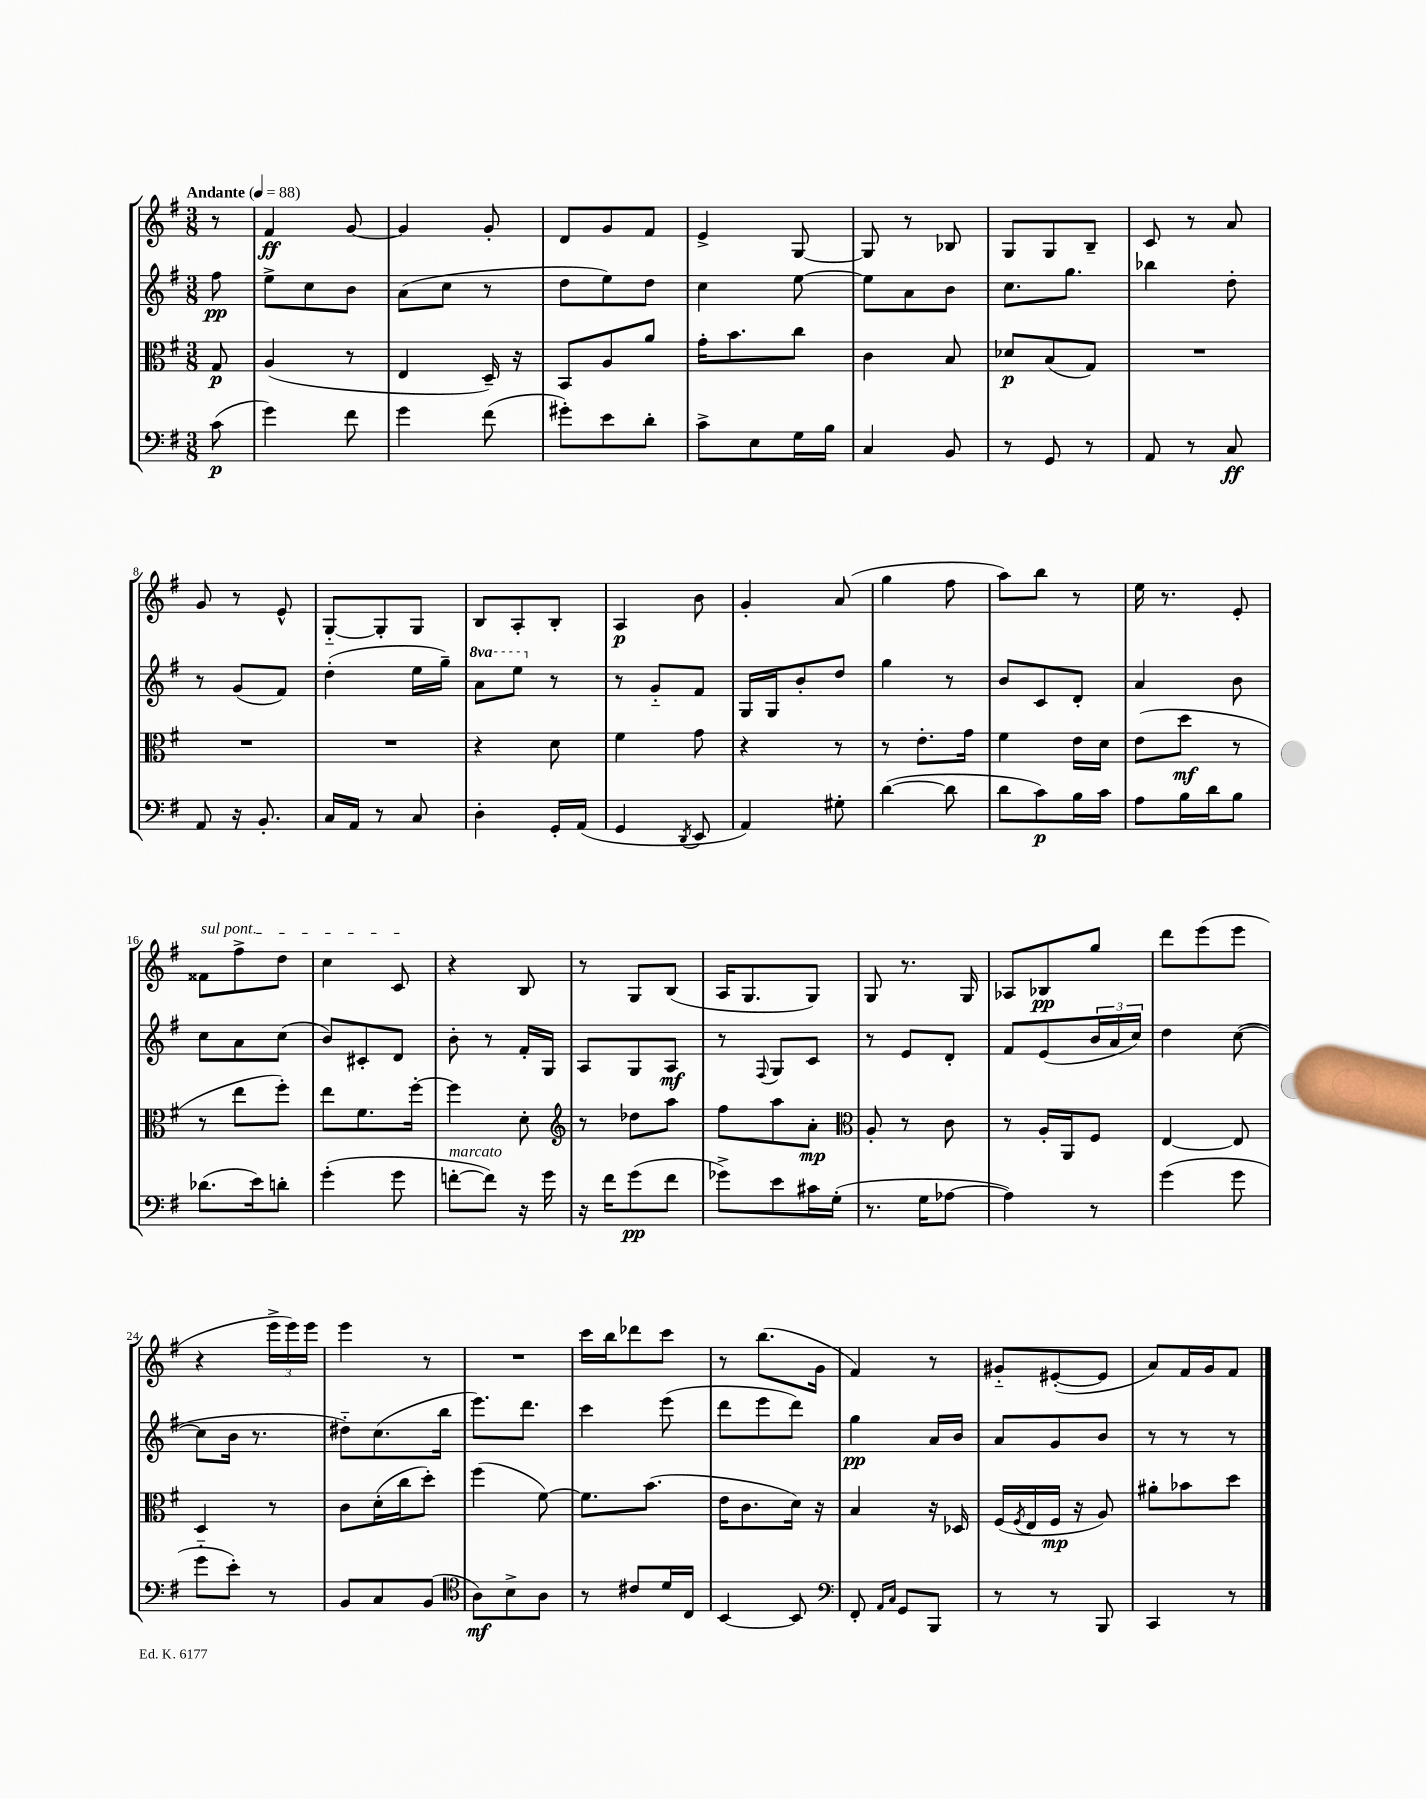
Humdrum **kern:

**kern	**kern	**kern	**kern
*staff4	*staff3	*staff2	*staff1
*clefF4	*clefC3	*clefG2	*clefG2
*k[f#]	*k[f#]	*k[f#]	*k[f#]
*M3/8	*M3/8	*M3/8	*M3/8
*MM88	*MM88	*MM88	*MM88
(8c\	8G/	8ff#\	8r
=	=	=	=
4g\)	(4A/	8ee^\L	4f#/
.	.	8cc\	.
8f#\	8r	8b\J	[8g/
=	=	=	=
4g\	4E/	(8a\L	4g/]
.	.	8cc\J	.
(8f#\	16D~/)	8r	8g'/
.	16r	.	.
=	=	=	=
8g#'\L)	8BB/L	8dd\L	8d/L
8e\	8A/	8ee\)	8g/
8d'\J	8a/J	8dd\J	8f#/J
=	=	=	=
8c^\L	16g'\LK	4cc\	4e^/
.	8.b\	.	.
8E\	.	.	.
16G\L	8cc\J	[8ee\	[8G/
16B\JJ	.	.	.
=	=	=	=
4C/	4c\	8ee\]L	8G/]
.	.	8a\	8r
8BB/	8B/	8b\J	8B-/
=	=	=	=
8r	8d-/L	8.cc\L	8G/L
8GG/	(8B/	.	8G/
.	.	8.gg\J	.
8r	8G/J)	.	8B~/J
=	=	=	=
8AA/	4.r	4bb-\	8c/
8r	.	.	8r
8C/	.	8dd'\	8a/
=	=	=	=
8AA/	4.r	8r	8g/
16r	.	(8g/L	8r
8.BB'/	.	.	.
.	.	8f#/J)	8e^^/
=	=	=	=
16C/LL	4.r	(4dd'\	[8G'~/L
16AA/JJ	.	.	.
8r	.	.	8G'/]
8C/	.	16ee\LL	8G/J
.	.	16gg~\JJ)	.
=	=	=	=
4D'\	4r	8aa\L	8B/L
.	.	8eee\J	8A'/
16GG'/LL	8d\	8r	8B'/J
(16AA/JJ	.	.	.
=	=	=	=
4GG/	4f#\	8r	4A/
.	.	8g'~/L	.
8qDD/	.	.	.
8EE/	8g\	8f#/J	8b\
=	=	=	=
4AA/)	4r	16G/LL	4g'/
.	.	16G/J	.
.	.	8b'/	.
8G#'\	8r	8dd/J	(8a/
=	=	=	=
([4d\	8r	4gg\	4gg\
.	8.e'\L	.	.
8d\]	.	8r	8ff#\
.	16g\Jk	.	.
=	=	=	=
8d\L	4f#\	8b/L	8aa\L)
8c\)	.	8c/	8bb\J
16B\L	16e\LL	8d'/J	8r
16c\JJ	16d\JJ	.	.
=	=	=	=
8A\L	(8e\L	4a/	16ee\
.	.	.	8.r
16B\L	8dd\J	.	.
16d\J	.	.	.
8B\J	8r	8b\	8e'/
=	=	=	=
(8.d-\L	8r	8cc\L	8f##\L
.	8ee\L	8a\	8ff#^\
16e\k)	.	.	.
8d'\J	8ff#'\J)	(8cc\J	8dd\J
=	=	=	=
(4g'\	8ee\L	8b/L)	4cc\
.	8.f#\	8c#'/	.
8g\	.	8d/J	8c/
.	[16ff#'\Jk	.	.
=	=	=	=
[8f'\L	4ff#\]	8b'\	4r
8f\]J)	.	8r	.
16r	8d'\	16f#'/LL	8B/
16g\	.	16G/JJ	.
=	=	=	=
*	*clefG2	*	*
16r	8r	8A/L	8r
16f#\LK	.	.	.
(8g\	8dd-\L	8G/	8G/L
8f#\J	8aa\J	8A/J	(8B/J
=	=	=	=
8g-^\L)	8ff#\L	8r	16A/LK
.	.	.	8.G/
.	.	8qqF#/	.
8e\	8aa\	8G/L	.
16c#\L	8a'\J	8c/J	8G/J)
(16G'\JJ	.	.	.
=	=	=	=
*	*clefC3	*	*
8.r	8A'/	8r	8G/
.	8r	8e/L	8.r
16G\LK	.	.	.
[8A-\J	8c\	8d'/J	.
.	.	.	16G/
=	=	=	=
4A-\])	8r	8f#/L	8A-/L
.	16A'/LL	(8e/	8B-/
.	16AA/J	.	.
8r	8F#/J	24b/L	8gg/J
.	.	24a/	.
.	.	24cc/JJ)	.
=	=	=	=
(4g\	[4E/	4dd\	8ddd\L
.	.	.	(8eee\
8g\	8E/]	([8cc\	8eee\J
=	=	=	=
8g'~\L	4D/	8cc\]L	4r
8e'\J)	.	16b\Jk	.
.	.	8.r	.
8r	8r	.	24eee^\LL
.	.	.	24eee\)
.	.	.	24eee\JJ
=	=	=	=
8BB/L	8c\L	8dd#'~\L)	4eee\
8C/	(16d'\L	(8.cc\	.
.	16cc\J	.	.
(8BB/J	8dd'\J)	.	8r
.	.	16bb\Jk	.
=	=	=	=
*clefC4	*	*	*
8A\L)	(4ff#\	8.eee\L)	4.r
8B^\	.	.	.
.	.	8.ddd\J	.
8A\J	[8f#\)	.	.
=	=	=	=
8r	8.f#\]L	4ccc\	16ccc\LL
.	.	.	16bb\J
8c#/L	.	.	8ddd-\
.	(8.b\J	.	.
16d/L	.	(8eee\	8ccc\J
16C/JJ	.	.	.
=	=	=	=
[4BB/	16e\LK	8ddd\L	8r
.	8.c\	.	.
.	.	8eee\	(8.bb\L
8BB/]	16d\Jk)	8ddd\J)	.
.	16r	.	16g\Jk
=	=	=	=
*clefF4	*	*	*
8FF#'/	4B/	4gg\	4f#/)
16qqAA/LL	.	.	.
16qqC/JJ	.	.	.
8GG/L	.	.	.
8BBB/J	16r	16a/LL	8r
.	16D-/	16b/JJ	.
=	=	=	=
8r	(16F#/LL	8a/L	8g#'~/L
.	8qF#/	.	.
.	16E/	.	.
8r	16F#/JJ	8g/	([8e#'/
.	16r	.	.
8BBB/	8A/)	8b/J	8e#/]J
=	=	=	=
4CC/	8a#'\L	8r	8a/L)
.	8b-\	8r	16f#/L
.	.	.	16g/J
8r	8dd\J	8r	8f#/J
==	==	==	==
*-	*-	*-	*-
